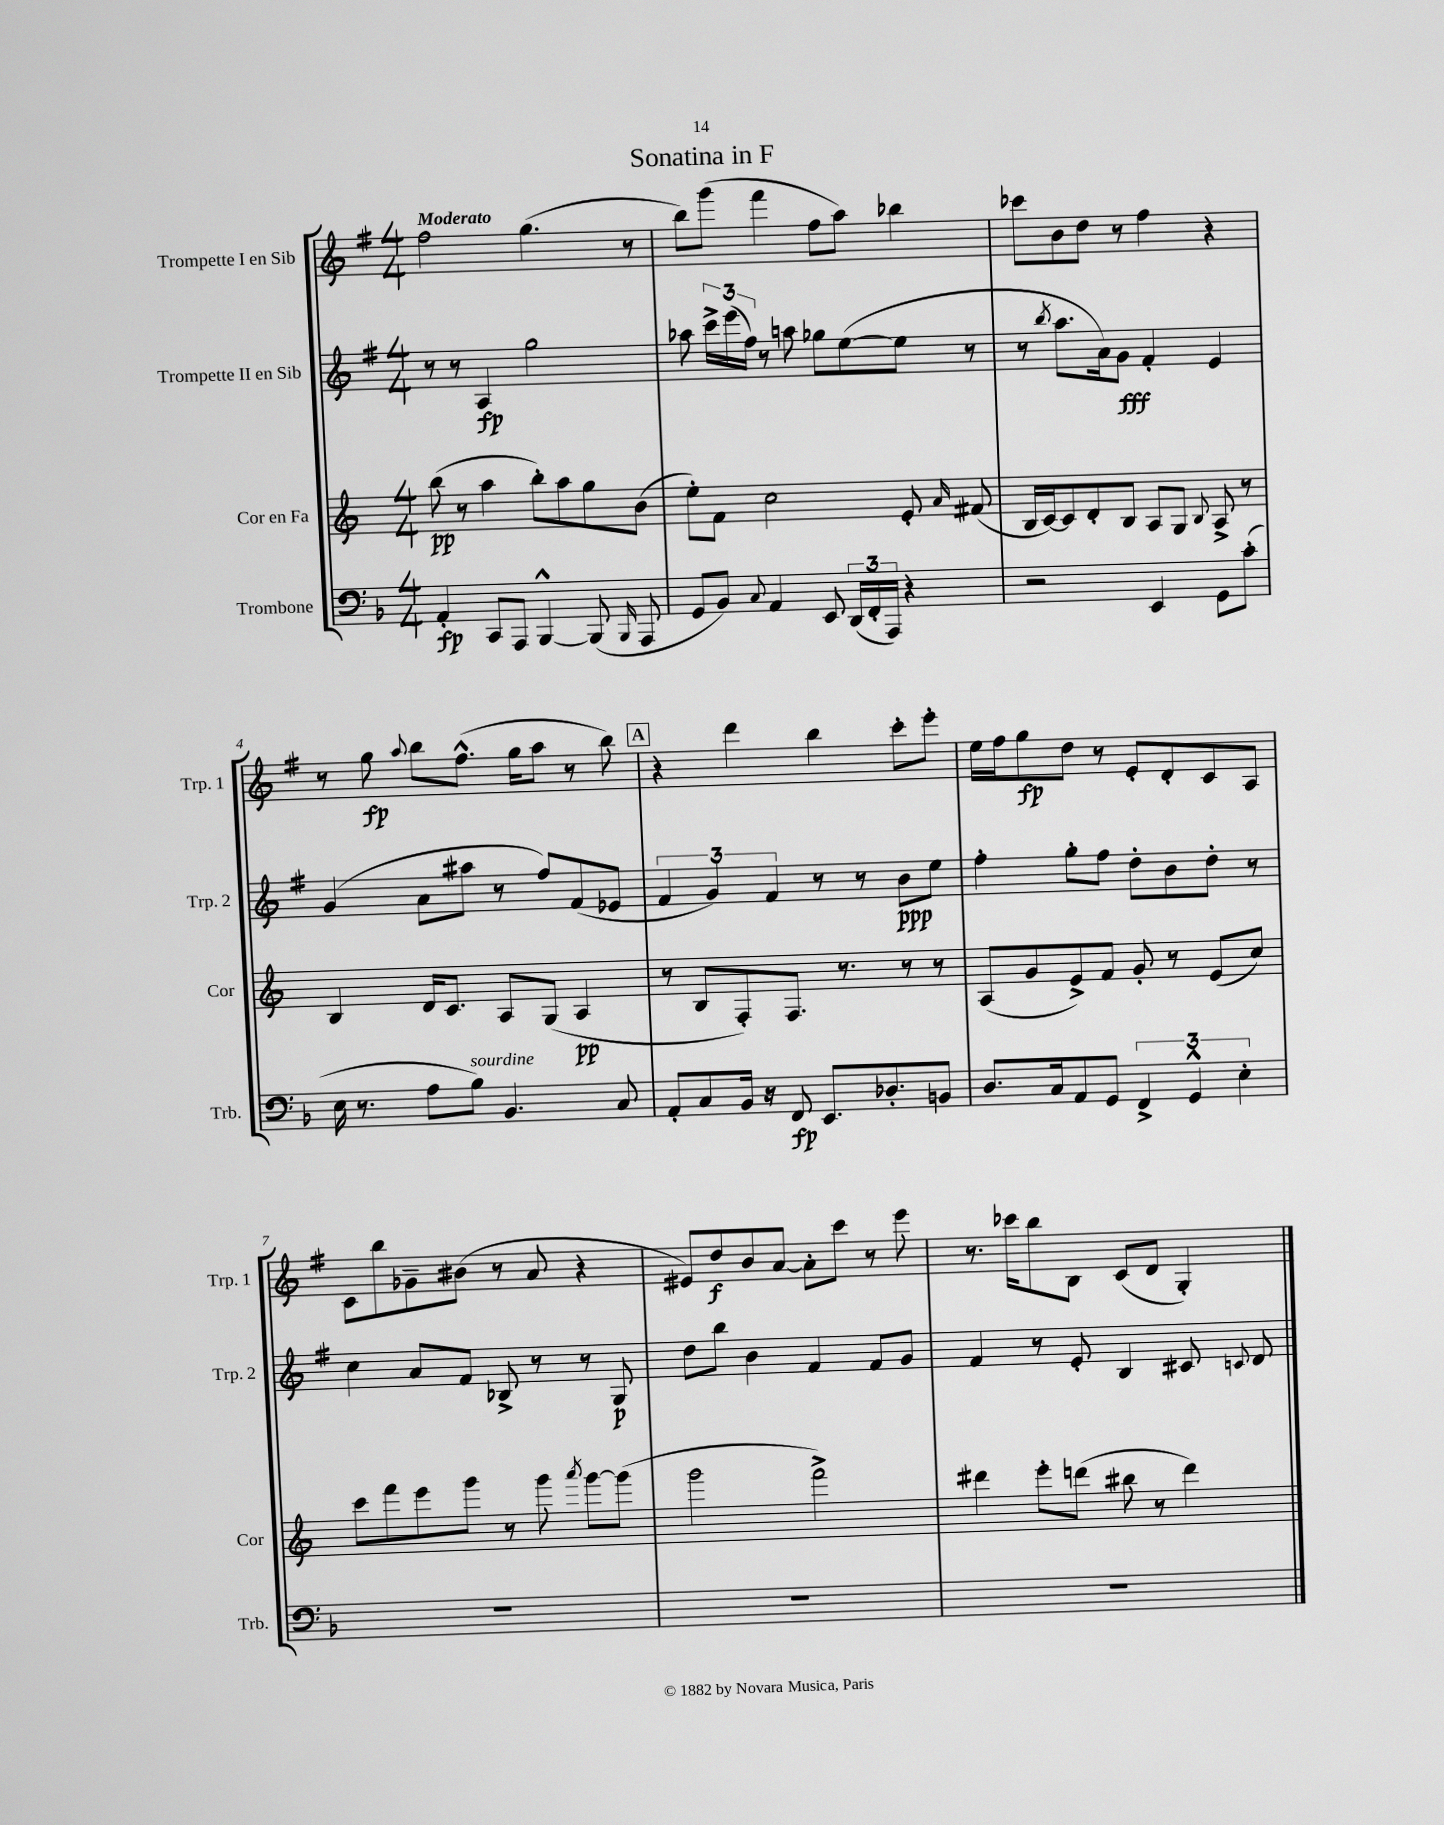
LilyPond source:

\header { title = "Sonatina in F" }
<<
\new StaffGroup <<
\new Staff = "s0" \with { instrumentName = "Trompette I en Sib" shortInstrumentName = "Trp. 1" } {
    \clef treble \key g \major \numericTimeSignature \time 4/4 \tempo "Moderato"
    \autoBeamOff fis''2 g''4.( r8 |
    b''8[) g'''8]( fis'''4 fis''8[ a''8]) bes''4 |
    ces'''8[ b'8 d''8] r8 fis''4 r4 |
    r8 g''8\fp \appoggiatura { a''8 } b''8[ fis''8.]-^( g''16[ a''8] r8 b''8) |
    \mark \markup { \box "A" } r4 d'''4 b''4 c'''8[-. e'''8]-. |
    e''16[ fis''16 g''8\fp d''8] r8 e'8[-. d'8-. c'8 a8] |
    c'8[ b''8 ges'8-- bis'8]( r8 a'8 r4 |
    eis'8[) d''8\f b'8 a'8]~ a'8[-. c'''8] r8 e'''8 |
    r8. ces'''16[ b''8 b8] c'8[( d'8] g4-.) \bar "|." |
}
\new Staff = "s1" \with { instrumentName = "Trompette II en Sib" shortInstrumentName = "Trp. 2" } {
    \clef treble \key g \major \numericTimeSignature \time 4/4
    \autoBeamOff r8 r8 a4\fp g''2 |
    aes''8 \tuplet 3/2 { c'''16[-> e'''16( fis''16]) } r8 a''8 ges''8[ e''8~( e''8] r8 |
    r8 \acciaccatura { b''8 } a''8.[ a'16) g'8]\fff fis'4-. e'4 |
    g'4( a'8[ ais''8] r8 fis''8[) fis'8( ees'8] |
    \mark \markup { \box "A" } \tuplet 3/2 { fis'4 g'4) fis'4 } r8 r8 b'8[\ppp e''8] |
    fis''4-. g''8[-. fis''8] d''8[-. b'8 d''8]-. r8 |
    c''4 a'8[ fis'8] bes8-> r8 r8 g8\p |
    d''8[ b''8] b'4 fis'4 fis'8[ g'8] |
    fis'4 r8 e'8-. b4 cis'8 \appoggiatura { c'8 } d'8 \bar "|." |
}
\new Staff = "s2" \with { instrumentName = "Cor en Fa" shortInstrumentName = "Cor" } {
    \clef treble \key c \major \numericTimeSignature \time 4/4
    \autoBeamOff b''8\pp( r8 a''4 b''8[-.) a''8 g''8 b'8]( |
    e''8[-.) f'8] c''2 e'8-. \grace { a'16 } fis'8( |
    b16[ c'16~) c'8 d'8-. b8] a8[ g8] \appoggiatura { b8 } a8-> r8 |
    b4 d'16[ c'8.] a8[ g8]( a4\pp |
    \mark \markup { \box "A" } r8 b8[ f8-.) f8.] r8. r8 r8 |
    a8[( g'8 e'8->) f'8] g'8-. r8 e'8[( c''8]) |
    c'''8[ f'''8 e'''8 g'''8] r8 g'''8 \acciaccatura { a'''8 } g'''8[~ g'''8]( |
    g'''2 f'''2->) |
    dis'''4 e'''8[-. d'''8]( bis''8 r8 d'''4) \bar "|." |
}
\new Staff = "s3" \with { instrumentName = "Trombone" shortInstrumentName = "Trb." } {
    \clef bass \key f \major \numericTimeSignature \time 4/4
    \autoBeamOff a,4-.\fp c,8[ a,,8] bes,,4~-^ bes,,8( \grace { bes,,16 } a,,8 |
    g,8[ bes,8]) \appoggiatura { c8 } a,4 e,8 \tuplet 3/2 { d,16[( f,16-. a,,16]) } r4 |
    r2 e,4 g,8[ c'8]-.( |
    e16 r8. a8[ bes8]^\markup { \italic "sourdine" }) bes,4. c8 |
    \mark \markup { \box "A" } a,8[-. c8 bes,16] r16 f,8\fp e,8.[ des8.-. b,8] |
    d8.[ c16 a,8 g,8] \tuplet 3/2 { f,4-> g,4-^ e4-. } |
    R1 |
    R1 |
    R1 \bar "|." |
}
>>
>>
